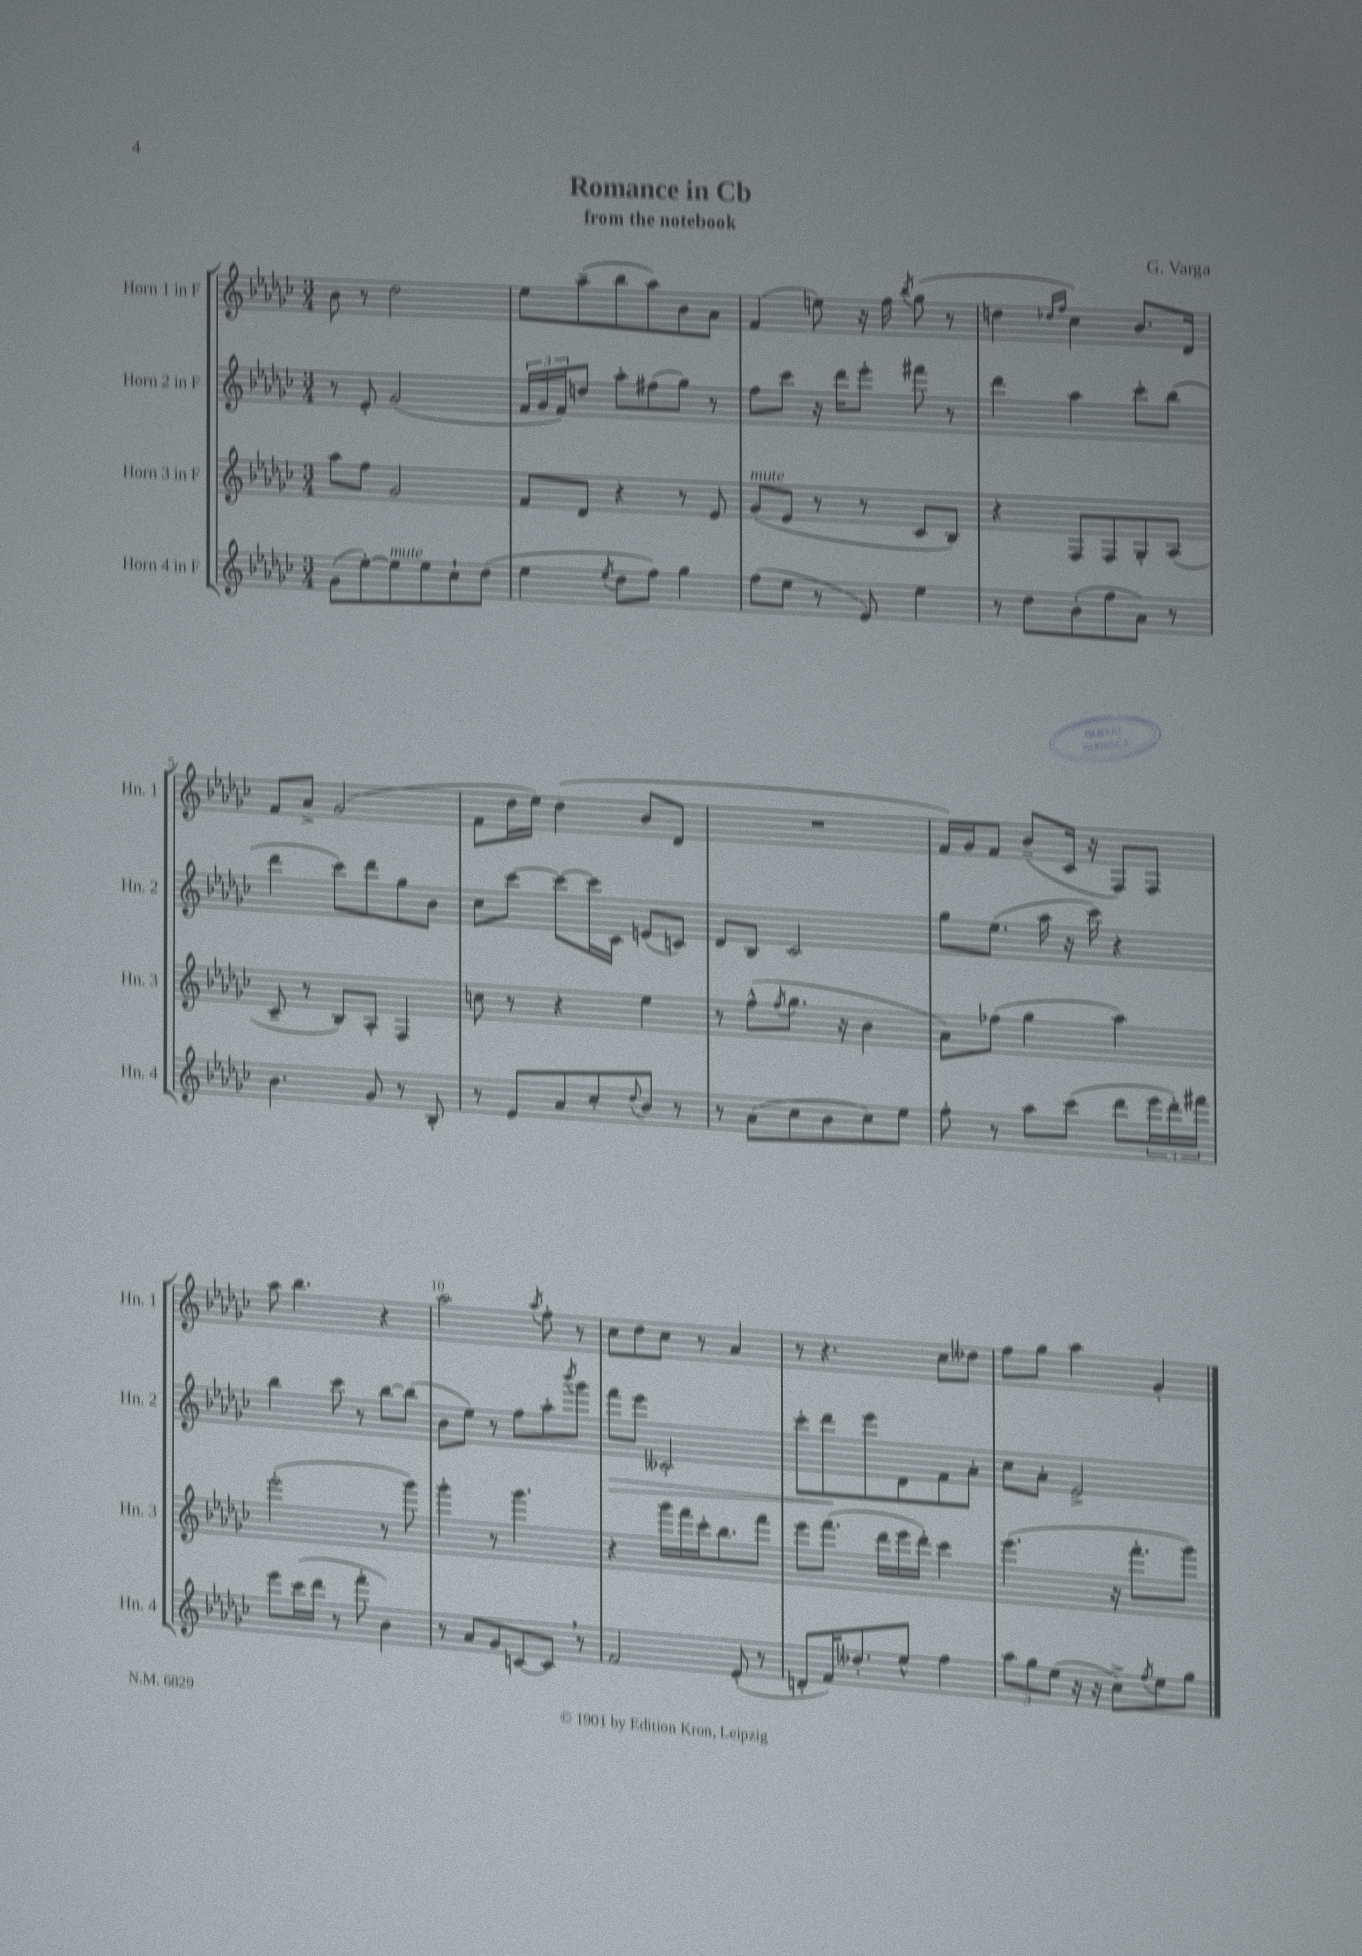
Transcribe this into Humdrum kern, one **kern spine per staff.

**kern	**kern	**kern	**dynam	**kern
*part4	*part3	*part2	*part2	*part1
*staff4	*staff3	*staff2	*staff2	*staff1
*I"Horn 4 in F	*I"Horn 3 in F	*I"Horn 2 in F	*	*I"Horn 1 in F
*I'Hn. 4	*I'Hn. 3	*I'Hn. 2	*	*I'Hn. 1
*clefG2	*clefG2	*clefG2	*	*clefG2
*k[b-e-a-d-g-c-]	*k[b-e-a-d-g-c-]	*k[b-e-a-d-g-c-]	*	*k[b-e-a-d-g-c-]
*M3/4	*M3/4	*M3/4	*	*M3/4
=1	=1	=1	=1	=1
(8g-\L	8aa-\L	8r	.	8b-\
[8ee-'\)	8ff\J	8e-'/	.	8r
!LO:TX:a:i:t=mute	!	!	!	!
8ee-\]	2g-/	(2g-/	.	2dd-\
8ee-\	.	.	.	.
8cc-`\	.	.	.	.
(8dd-\J	.	.	.	.
=2	=2	=2	=2	=2
4ee-\	8f/L	24f/LL	.	8ee-\L
.	.	24g-/	.	.
.	.	24f/J)	.	.
.	8d-/J	8ddn/J	.	(8aa-~\
8qee-/	.	.	.	.
8dd-\L	4r	8aa-'\L	.	8bb-\
8ff\J)	.	(8ff#X\	.	8aa-\)
4gg-\	8r	8gg-\J)	.	8b-\
.	8e-/	8r	.	8a-\J
=3	=3	=3	=3	=3
!	!LO:TX:a:i:t=mute	!	!	!
(8ff\L	(8g-/L	8ff\L	.	(4f/
8ee-\J	8e-/J	8ccc-\J	.	.
8r	8r	16r	.	8een\)
.	.	16ddd-\KL	.	.
8e-/)	8r	8eee-'\J	.	16r
.	.	.	.	16ff\
.	.	.	.	8qbb-/
4ee-\	8c-/L	8fff#X\	.	(8gg-\
.	8B-/J)	8r	.	8r
=4	=4	=4	=4	=4
8r	4r	4ddd-\	.	4ddn\
8dd-\L	.	.	.	.
.	.	.	.	16qqdd-X/LL
.	.	.	.	16qqff/JJ
(8b-'\	8F/L	4aa-\	.	4cc-\)
8ff\	8F/	.	.	.
8a-\J)	8G-'/	8ccc-'\L	.	8.b-/L
8r	(8A-/J	(8bb-\J	.	.
.	.	.	.	16d-/Jk
!!LO:LB:g=z
=5	=5	=5	=5	=5
4.b-\	8c-~/	4ddd-\	.	8f/L
.	8r	.	.	8a-^/J
.	8B-/L)	8ccc-\L)	.	(2g-/
8g-/	8A-'/J	8ddd-\	.	.
8r	4F/	8gg-\	.	.
8B-'/	.	8b-\J	.	.
=6	=6	=6	=6	=6
8r	8ccn\	8cc-\L	.	8f\L
8e-/L	8r	[8ccc-\J	.	16dd-\L
.	.	.	.	16ee-\JJ)
8a-/	4r	8ccc-\L_	.	(4dd-\
8cc-'/	.	16ccc-\L]	.	.
.	.	16c-\JJ	.	.
8qqdd-/	.	.	.	.
8b-/J	4ee-\	(8en/L	.	8b-/L
8r	.	8cn/J)	.	8d-/J
=7	=7	=7	=7	=7
8r	8r	8d-/L	.	2.r
(8a-\L	(8ff^^\L	8B-/J	.	.
.	8qff/	.	.	.
8cc-\	8.gg-\J	2c-/	.	.
8b-\	.	.	.	.
.	16r	.	.	.
8cc-\)	4b-\	.	.	.
8ee-\J	.	.	.	.
=8	=8	=8	=8	=8
8ff'\	8a-\L)	8gg-\L	.	16f/LL)
.	.	.	.	16g-/J
8r	(8ff-X\J	(8.ee-\J	.	8f/J
8aa-\L	4gg-\	.	.	(8b-~/L
.	.	16aa-\	.	.
(8ccc-\J	.	16r	.	16c-/Jk
.	.	16ccc-\)	.	16r
8ddd-\L	4aa-\)	4r	.	8F/L)
24eee-\L	.	.	.	8F/J
24ddd-'\)	.	.	.	.
24fff#X\JJ	.	.	.	.
!!LO:LB:g=z
=9	=9	=9	=9	=9
8eee-\L	(2eee-'\	4bb-\	.	8aa-\
(16ccc-\L	.	.	.	4.bb-\
16ddd-\JJ	.	.	.	.
8r	.	8ccc-\	.	.
8fff'\	.	8r	.	.
4b-\)	8r	[8bb-\L	.	4r
.	8ggg-\)	(8bb-\J]	.	.
=10	=10	=10	=10	=10
8r	4ggg-'\	8b-\L	.	2aa-\
8a-/L	.	8ee-\J)	.	.
8g-/	8r	8r	.	.
[8cn/	4.ggg-\	8ff\L	.	.
.	.	.	.	8qaa-/
8c,/J]	.	8aa-'\	.	8ff'\
.	.	8qbbb-/	.	.
8r	.	8ggg-\J	.	8r
=11	=11	=11	=11	=11
!	!	!	!LO:HP:b	!
2f/	4r	8fff\L	>	8cc-\L
.	.	8eee-\J	.	8dd-\
.	16ggg-\LL	2c--X'/	.	8cc-\J
.	16fff\	.	.	.
.	16ccc-'\J	.	.	8r
.	8.bb-\	.	.	.
(8e-'/	.	.	.	4a-/
8r	8fff\J	.	.	.
=12	=12	=12	=12	=12
8dn'/L	8eee-\L	8ccc-'\L	.	8r
16f/K)	(8.fff\J	8ddd-\	.	4.r
8.dd--X'/	.	.	.	.
.	.	8eee-\	]	.
.	16ddd-\LL	.	.	.
8ee-^^/J	16eee-\	8d-\	.	.
.	16ddd-'\JJ)	.	.	.
4ff\	4ccc-\	8f\	.	8cc-\L
.	.	8a-'\J	.	8dd--X\J
=13	=13	=13	=13	=13
12aa-\L	(4.eee-\	8cc-\L	.	8ff\L
12gg-\	.	.	.	.
.	.	8a-'\J	.	8gg-\J
(12ee-\J	.	.	.	.
16r	.	2e-^/	.	4aa-\
16r	.	.	.	.
8cc-^\L)	16r	.	.	.
.	8.fff'\L	.	.	.
8qff/	.	.	.	.
8ee-\	.	.	.	4g-'/
8gg-\J	8ggg-\J)	.	.	.
==	==	==	==	==
*-	*-	*-	*-	*-
